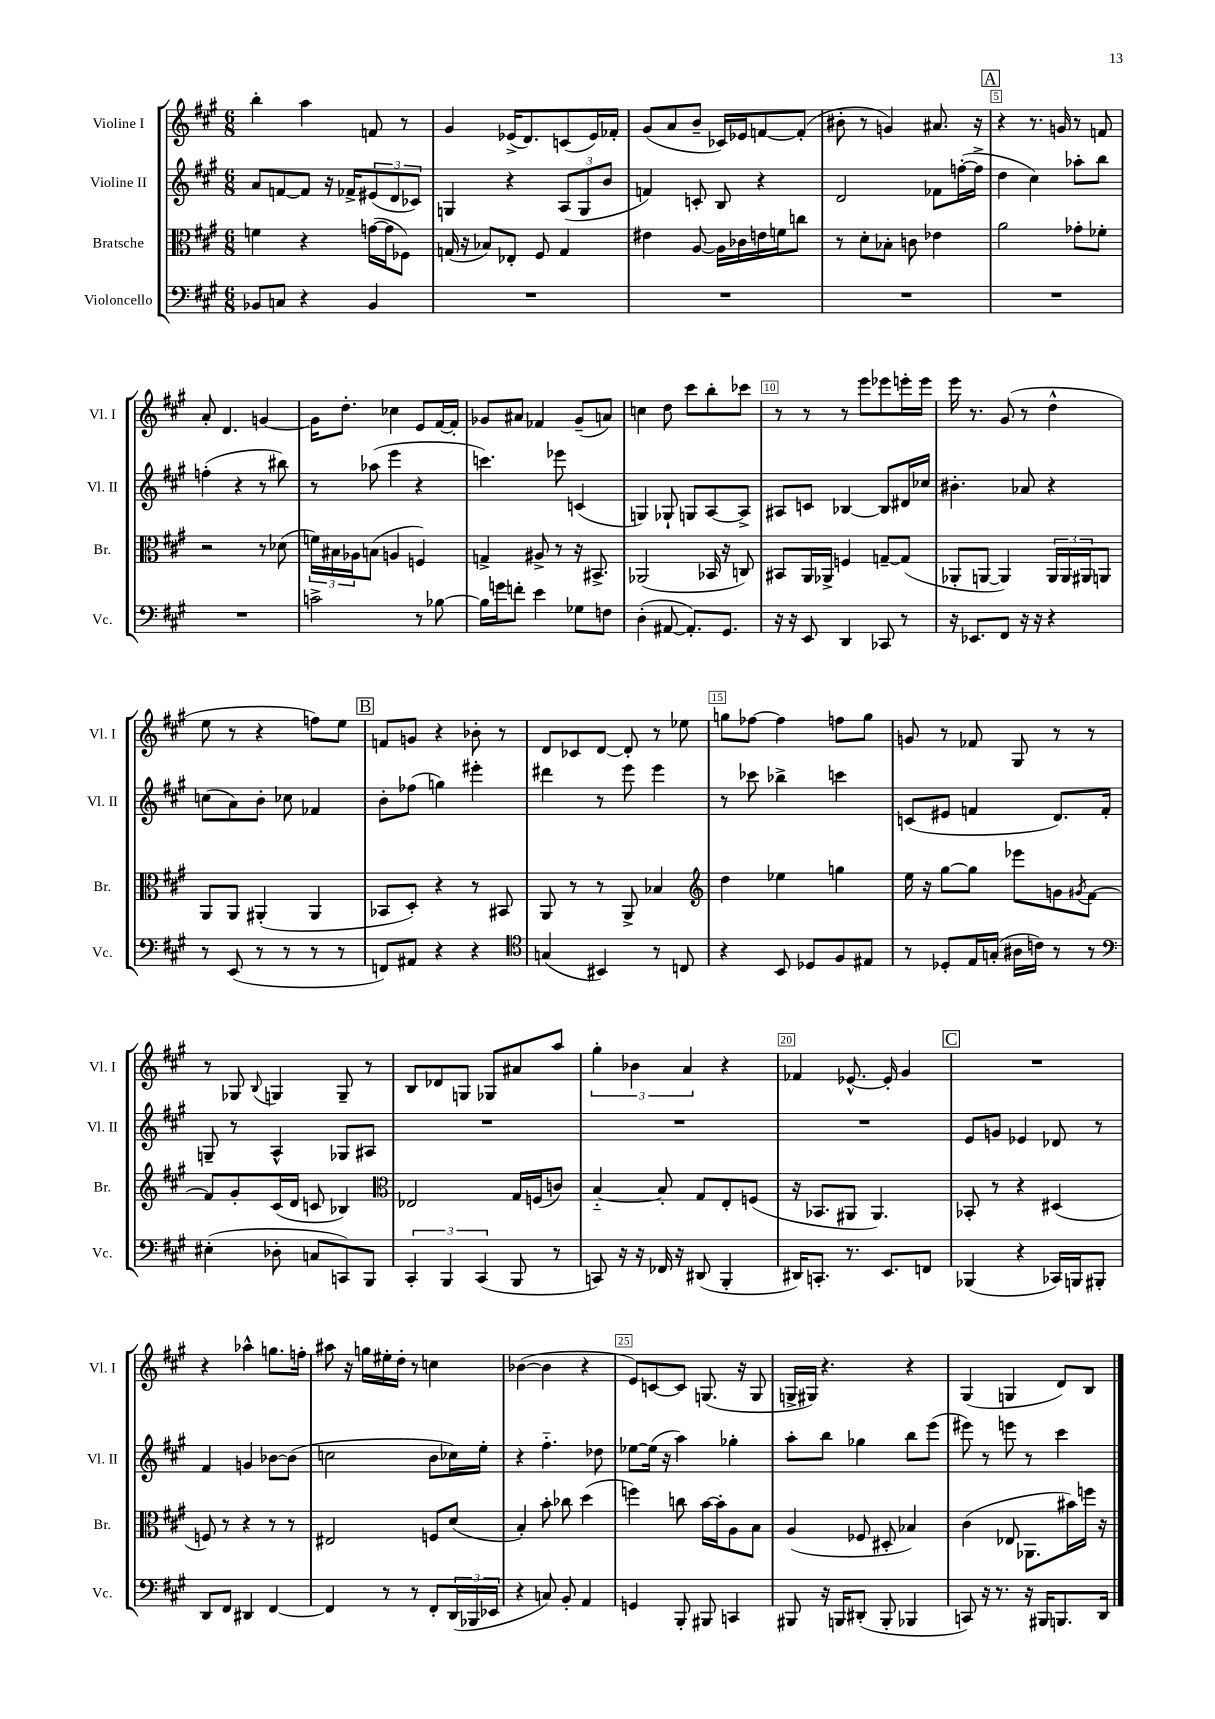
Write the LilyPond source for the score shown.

<<
\new StaffGroup <<
\new Staff = "s0" \with { instrumentName = "Violine I" shortInstrumentName = "Vl. I" } {
    \clef treble \key a \major \numericTimeSignature \time 6/8
    b''4-. a''4 f'8 r8 |
    gis'4 ees'16->( d'8.) c'8( ees'16) fes'16-. |
    gis'8( a'8 b'8-- ces'16) ees'16 f'8~ f'8-.( |
    bis'8-. r8 g'4) ais'8. r16 |
    \mark \markup { \box "A" } r4 r8. g'16 r8 f'8 |
    a'8-. d'4. g'4~ |
    g'16 d''8.-. ces''4 e'8 fis'16~ fis'16-. |
    ges'8 ais'8 fes'4 ges'8--( a'8) |
    c''4 d''8 cis'''8 b''8-. ces'''8 |
    r8 r8 r8 e'''8 ees'''8 e'''16-. e'''16 |
    e'''16 r8. gis'8( r8 d''4-^ |
    e''8 r8 r4 f''8) e''8 |
    \mark \markup { \box "B" } f'8 g'8 r4 bes'8-. r8 |
    d'8 ces'8 d'8~ d'8-. r8 ees''8 |
    g''8 fes''8~ fes''4 f''8 g''8 |
    g'8 r8 fes'8 gis8 r8 r8 |
    r8 ges8 \appoggiatura { b8 } g4 g8-- r8 |
    b8 des'8 g8 ges8 ais'8 a''8 |
    \tuplet 3/2 { gis''4-. bes'4 a'4 } r4 |
    fes'4 ees'8.~-^ ees'16-. gis'4 |
    \mark \markup { \box "C" } R2. |
    r4 aes''4-^ g''8. f''16-. |
    ais''8 r16 g''16 eis''16-. d''16-. r8 c''4 |
    bes'4~( bes'4 r4 |
    e'8) c'8~ c'8 g8.( r16 g8 |
    g16-> gis16) r4. r4 |
    gis4( g4 d'8) b8 \bar "|." |
}
\new Staff = "s1" \with { instrumentName = "Violine II" shortInstrumentName = "Vl. II" } {
    \clef treble \key a \major \numericTimeSignature \time 6/8
    a'8 f'8~ f'8 r16 fes'16-> \tuplet 3/2 { eis'8( d'8 ces'8) } |
    g4 r4 \tuplet 3/2 { a8( g8 b'8 } |
    f'4) c'8-. b8 r4 |
    d'2 fes'8 f''16~-.( f''16-> |
    \mark \markup { \box "A" } d''4 cis''4) aes''8-. b''8 |
    f''4-.( r4 r8 bis''8) |
    r8 aes''8( e'''4 r4 |
    c'''4.) ees'''8 c'4( |
    g4) ges8-! g8 a8~ a8-> |
    ais8 c'8 bes4~ bes8 dis'16 ces''16 |
    bis'4.-. aes'8 r4 |
    c''8( a'8) b'8-. ces''8 fes'4 |
    \mark \markup { \box "B" } b'8-. fes''8( g''4) eis'''4-. |
    dis'''4 r8 e'''8 e'''4 |
    r8 ces'''8 bes''4-> c'''4 |
    c'8( eis'8 f'4 d'8.) f'16-. |
    g8-- r8 a4-^ ges8 ais8 |
    R2. |
    R2. |
    R2. |
    \mark \markup { \box "C" } e'8 g'8 ees'4 des'8 r8 |
    fis'4 g'4 bes'8~ bes'8( |
    c''2 b'8 ces''16) e''16-. |
    r4 fis''4.-_ des''8 |
    ees''8~ ees''16( r16 a''4) ges''4-. |
    a''8-. b''8 ges''4 b''8 e'''8( |
    eis'''8) r8 e'''8 r8 cis'''4 \bar "|." |
}
\new Staff = "s2" \with { instrumentName = "Bratsche" shortInstrumentName = "Br." } {
    \clef alto \key a \major \numericTimeSignature \time 6/8
    f'4 r4 g'16~( g'16 fes8) |
    g16( r16 bes8) ees8-. fis8 g4 |
    eis'4 a8~ a16 ces'16 e'16 f'16 c''8 |
    r8 d'8-. bes8-. c'8 ees'4 |
    \mark \markup { \box "A" } a'2 ges'8-. fes'8-. |
    r2 r8 des'8( |
    \tuplet 3/2 { f'16) bis16 aes16 } b8( a4 f4) |
    g4-> ais8-> r8 r16 bis,8.-> |
    aes,2( bes,16 r16 c8) |
    bis,8 a,16 aes,16-> f4 g8~-- g8( |
    aes,8-. a,8~ a,4) \tuplet 3/2 { a,16 a,16 ais,16 } a,8 |
    a,8 a,8 ais,4-.( ais,4 |
    \mark \markup { \box "B" } bes,8 d8-.) r4 r8 bis,8 |
    a,8 r8 r8 a,8-> bes4 |
    \clef treble d''4 ees''4 g''4 |
    e''16 r16 gis''8~ gis''8 ees'''8 g'8 \acciaccatura { gis'8 } fis'8~ |
    fis'8 gis'8-. cis'16( d'16 c'8 bes4) |
    \clef alto ees2 gis16 f16( c'8) |
    b4~-_ b8-. gis8 e8-. f8( |
    r16 bes,8. ais,8 ais,4.) |
    \mark \markup { \box "C" } bes,8-. r8 r4 dis4( |
    f8) r8 r4 r8 r8 |
    eis2 f8 d'8( |
    b4-.) b'8-. ces''8 d''4( |
    f''4) c''8 b'16~ b'16-. a8 b8 |
    a4( fes8 dis8-. bes4) |
    cis'4( ees8 aes,8. bis'16) f''16 r16 \bar "|." |
}
\new Staff = "s3" \with { instrumentName = "Violoncello" shortInstrumentName = "Vc." } {
    \clef bass \key a \major \numericTimeSignature \time 6/8
    bes,8 c8 r4 bes,4 |
    R2. |
    R2. |
    R2. |
    \mark \markup { \box "A" } R2. |
    R2. |
    c'2-> r8 bes8~ |
    bes16 g'16 f'8-. e'4 ges8 f8 |
    d4-.( ais,8~ ais,8.-.) gis,8. |
    r16 r16 e,8 d,4 ces,8 r8 |
    r16 ees,8. fis,8 r16 r16 r4 |
    r8 e,8( r8 r8 r8 r8 |
    \mark \markup { \box "B" } f,8) ais,8 r4 r4 |
    \clef tenor g4( bis,4) r8 c8 |
    r4 b,8 des8 fis8 eis8 |
    r8 des8-. e16 g16-.( ais16 c'16) r8 r8 |
    \clef bass eis4-.( des8-. c8 c,8) b,,8 |
    \tuplet 3/2 { cis,4-. b,,4 cis,4( } b,,8 r8 |
    c,8) r16 r16 fes,16 r16 dis,8( b,,4-. |
    dis,16) c,8.-. r8. e,8. f,8 |
    \mark \markup { \box "C" } bes,,4( r4 ces,16) b,,16 bis,,8-. |
    d,8 fis,8 dis,4 fis,4~ |
    fis,4 r8 r8 fis,8-. \tuplet 3/2 { d,16( bes,,16 ees,16 } |
    r4 c8) b,8-. a,4 |
    g,4 b,,8-. bis,,8 c,4 |
    bis,,8 r16 b,,16 dis,8-.( b,,8-. bes,,4 |
    c,8) r16 r8. r16 bis,,16 b,,8. d,16 \bar "|." |
}
>>
>>
\layout { \context { \Score \override BarNumber.break-visibility = ##(#f #t #t) barNumberVisibility = #(every-nth-bar-number-visible 5) \override BarNumber.stencil = #(make-stencil-boxer 0.1 0.3 ly:text-interface::print) } }
